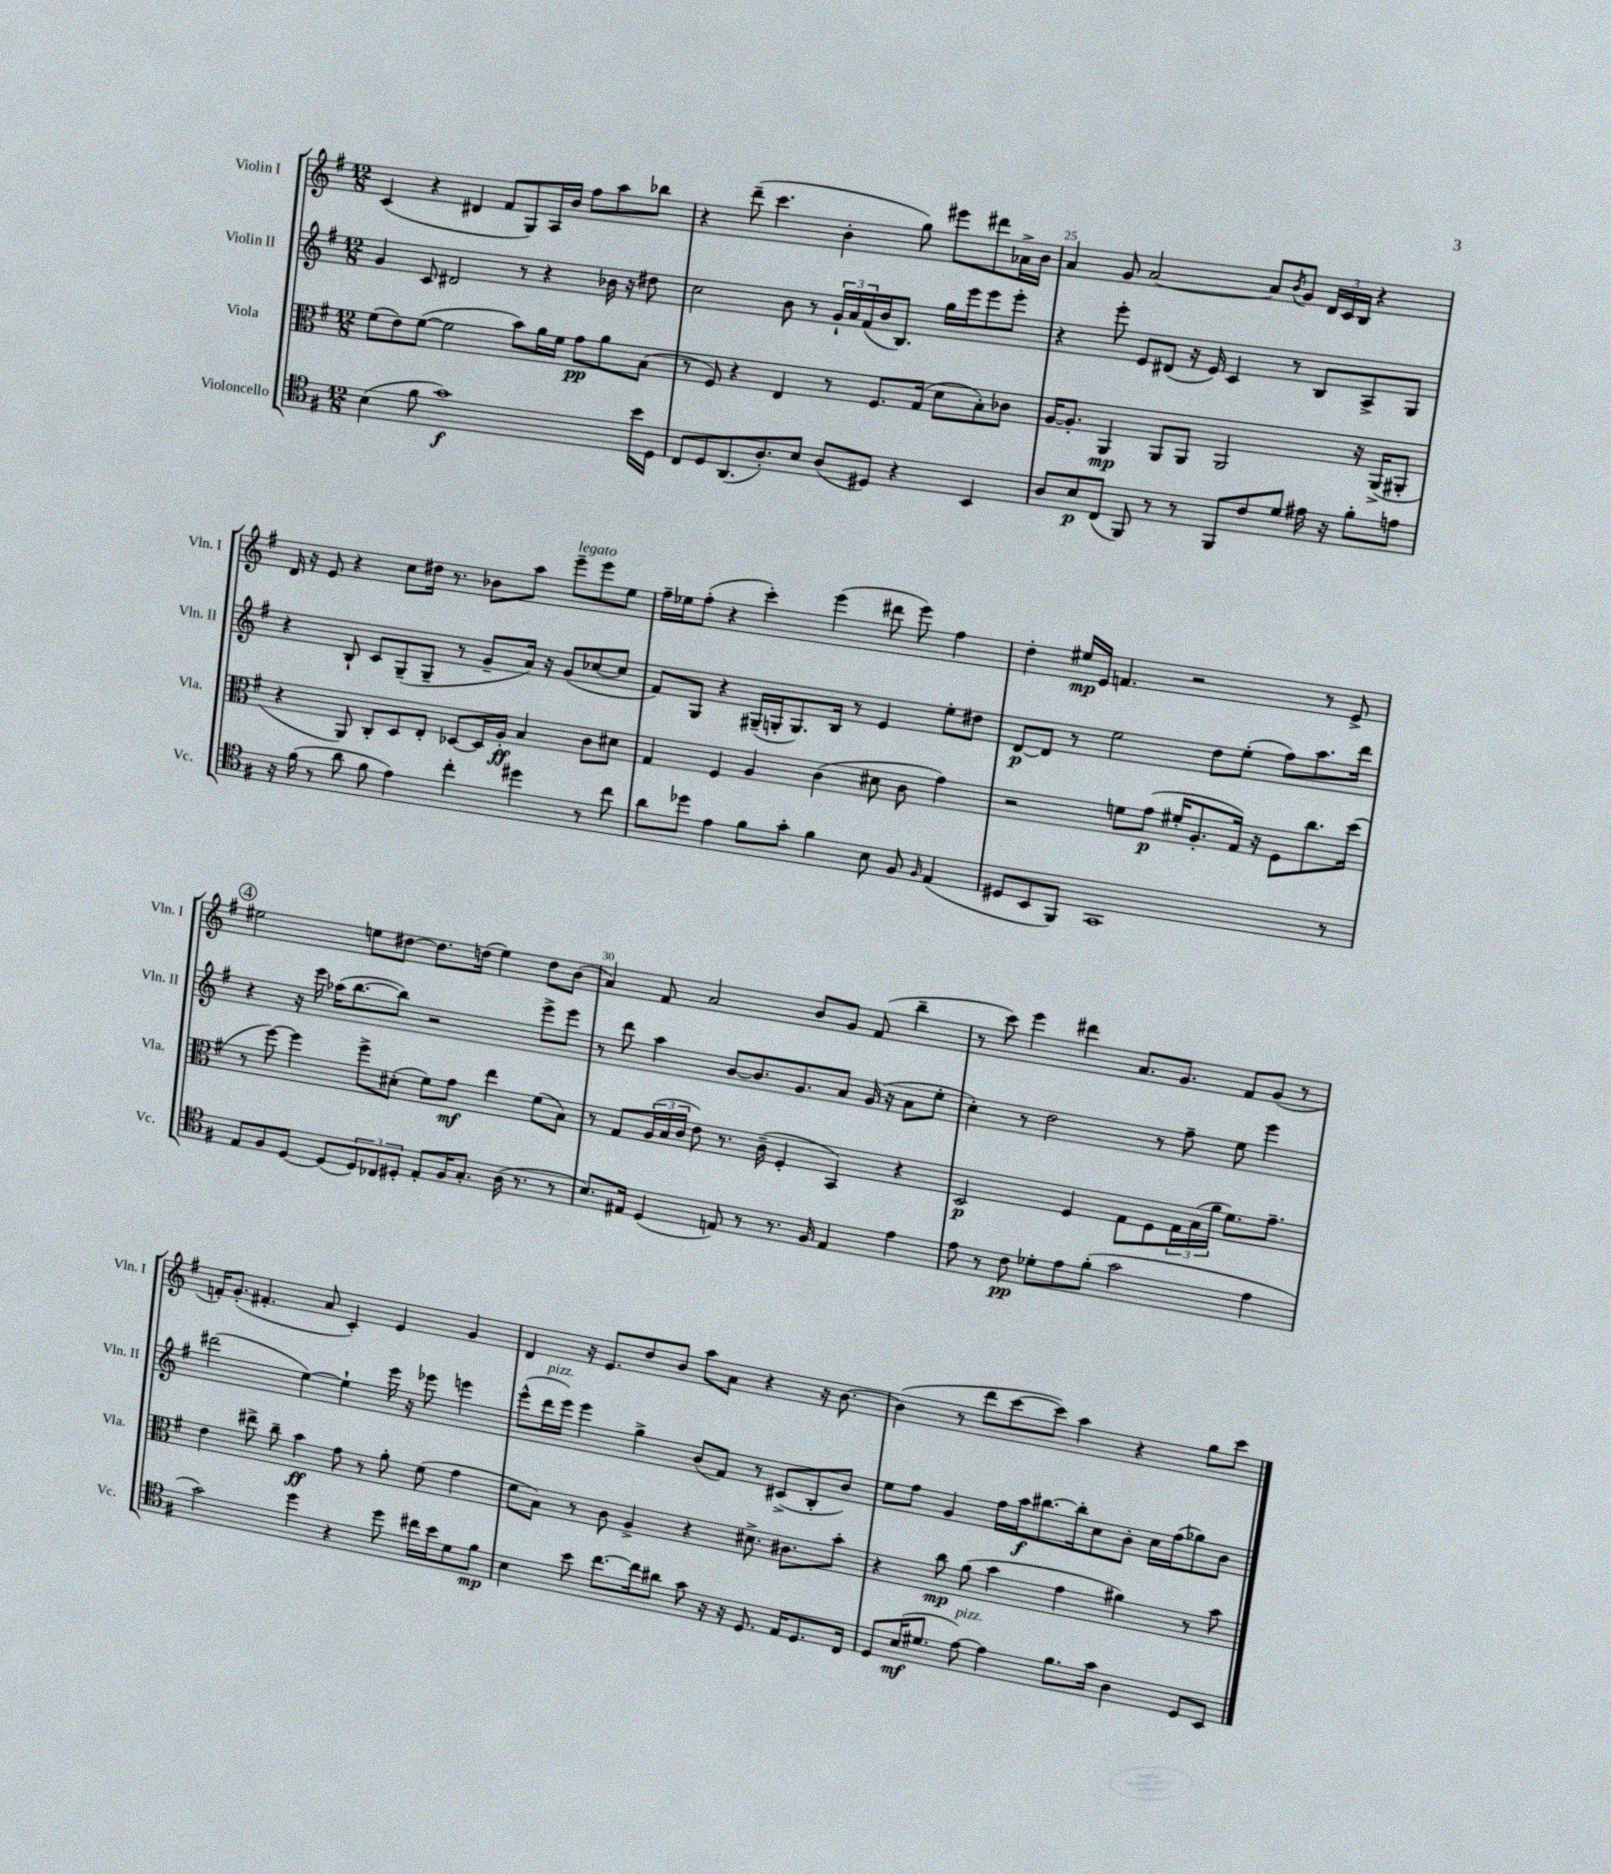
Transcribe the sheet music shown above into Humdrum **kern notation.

**kern	**kern	**kern	**kern
*staff4	*staff3	*staff2	*staff1
*clefC4	*clefC3	*clefG2	*clefG2
*k[f#]	*k[f#]	*k[f#]	*k[f#]
*M12/8	*M12/8	*M12/8	*M12/8
(4B	(8f#	4g	(4c
.	8e)	.	.
8f#	([8f#	8c	4r
1g)	2f#]	2d#	.
.	.	.	4d#
.	.	.	8f#
.	8b)	8r	8G)
.	16a	4r	16A
.	16f#	.	16b
.	8g	.	8ff#
.	8a	16b-	8aa
.	.	16r	.
16b	(8B	8dd#	8bb-
16D	.	.	.
=	=	=	=
8C	8r	2cc	4r
8D	8F#)	.	.
(8.AA	4r	.	(8ddd~
.	.	.	4.ccc
8.A')	.	.	.
.	4E	8b	.
8B	.	8r	.
(8A	8r	24g`	4b'
.	.	24a	.
.	.	(24f#	.
8D#)	8.F#	16b	.
.	.	8.B)	.
4r	.	.	8gg)
.	(16G	.	.
.	8d	16gg	8eee#
.	.	16eee	.
4BB	8B')	8eee	8ddd#
.	8c-	8eee'	16a-^
.	.	.	16b
=	=	=	=
8A	[16A	4r	4a
.	8.A']	.	.
8B	.	.	.
(8C	4AA	8eee'	8g
8FF#)	.	8e	[2a
8r	8AA	(8d#	.
8r	8AA	16r	.
.	.	16e)	.
8FF#	2AA	4c	.
8c	.	.	8a]
.	.	.	8qb
8d	.	8r	8g
16e#	.	8B	24d
.	.	.	24c
16r	.	.	.
.	.	.	24B
8f#'	16r	8A^	4r
.	(16AA^	.	.
8e	8AA#'	8G	.
=	=	=	=
16r	4r	4r	16d
(16f#	.	.	16r
8r	.	.	8e
8a	8AA)	8B`	4r
8f#	8C'	8c	.
4e)	8D	(8G~	8cc
.	8E'	8G~	16dd#
.	.	.	8.r
4cc'	[8D-	8r	.
.	16D-]	8g~	8b-
.	16A'	.	.
4dd#	4B	16a)	8aa
.	.	16r	.
.	.	(8g	8eee~
8r	8c	[8cc-	8eee
8cc	8d#	8cc-]	8ee
=	=	=	=
8a	4G	8f#)	16ff#~
.	.	.	16ee-
8dd-	.	8G	(8ff#'
4e	4F#	4r	4r
8f#	4A	(16G#~	4ccc')
.	.	16G'	.
8g'	.	8.G)	.
4f#	(4c	.	(4eee
.	.	16B	.
.	.	8r	.
8B	8d#	4e	8ddd#
8F#	8c	.	8eee)
16qqF#	.	.	.
(4E	4g)	8ee'	4ff#
.	.	8dd#	.
=	=	=	=
8D#	2r	[8d	4dd'
8BB	.	8d]	.
8FF#)	.	8r	16ee#
.	.	.	16e
1GG	.	2ee	4.f
.	8f	.	.
.	(8g	.	.
.	16f#'	.	2r
.	8.A'	.	.
.	.	8dd	.
.	16G)	(8ee'	.
.	16r	.	.
.	8F#	8ff#)	.
.	8.cc	8.aa	8r
8r	.	.	8e^
.	(16dd	16ddd	.
=	=	=	=
8E	8r	4r	2ee#
8F#	[8ff#)	.	.
[8D	4ff#]	16r	.
.	.	16eee	.
(8D]	.	(16aa-	.
.	.	[8.bb	.
12D)	8ff#^	.	8ee
12C-	.	.	.
.	(8d#'	8bb])	[8dd#
12D#'	.	.	.
8E'	8f#)	2r	8.dd#]
16F#	8g	.	.
8.G'	.	.	(16dd
.	4ee	.	4ee)
(16A	.	.	.
8.r	.	.	.
.	(8f#	8eee^	8dd
8r	8B)	8eee	(8b
=	=	=	=
8.B)	8r	8r	4a)
.	8G	8ddd	.
16E#	.	.	.
(4D	(24A	4aa	8f#
.	24B	.	.
.	24c	.	.
.	8e)	.	2a
8E)	8.r	[8b	.
8r	.	8.b]	.
.	(16c~	.	.
8.r	4F#'	.	.
.	.	8.g	.
.	.	.	8b
16F#	.	.	.
4E	4BB)	8a	8g
.	.	(16g	(8f#
.	.	16r	.
4e	4r	8a	4bb~
.	.	8ee'	.
=	=	=	=
8e	2D	4cc')	8r
8r	.	.	8ccc)
8c	.	8r	4eee
8d-'	.	2dd	.
8e	4F#	.	4ddd#
(8f#'	.	.	.
2g	8G	.	8.a
.	8F#	8r	.
.	.	.	8.g
.	24G	8ff#~	.
.	(24B	.	.
.	24a	.	.
.	8.f#)	8ee	8f#
4e	.	4eee	(8g
.	8.g~	.	.
.	.	.	8r
=	=	=	=
2g)	4e	(2ddd#	16f')
.	.	.	(8.g'
.	8ee#^	.	4.f#'
.	8cc~	.	.
4dd	4b	[4ee)	.
.	.	.	8a
4r	8g	4ee`]	4c')
.	8r	.	.
8dd	8a'	16eee	4e
.	.	16r	.
16cc#	(8f#	8eee-	.
16b	.	.	.
8d	4g	4eee	4g
8f#	.	.	.
=	=	=	=
4B	8f#	(8eee^^	4d
.	8B)	16ddd	.
.	.	16eee)	.
8b	8r	4eee	16r
.	.	.	8.e
[8.cc	8c	.	.
.	4A^	4gg^	8dd
16cc]	.	.	.
8a#	.	.	8b
8g	4r	(8b	8aa
16r	.	8f#)	8a
16r	.	.	.
8.D	8.d#^	8r	4r
.	.	(8c#^	.
16E	8.c#	.	.
8.D	.	8B'	16r
.	.	.	[8.b
.	8b'	8b)	.
16C	.	.	.
=	=	=	=
8D	4r	8ee	(4b]
(16B	.	8ff#	.
8.d#	.	.	.
.	8cc	4g	8r
[8e)	(8a	.	8ddd
4e]	4b	16ff#	[8ccc
.	.	16aa	.
.	.	[8.bb#	8ccc])
8.f#	4g	.	4aa
.	.	16bb#']	.
.	.	8cc	.
16g	.	.	.
4A	4a#)	8b'	4r
.	.	16cc	.
.	.	(16ff#	.
8D	8r	8gg-)	8gg
8BB	8b	8b	8ccc
==	==	==	==
*-	*-	*-	*-
